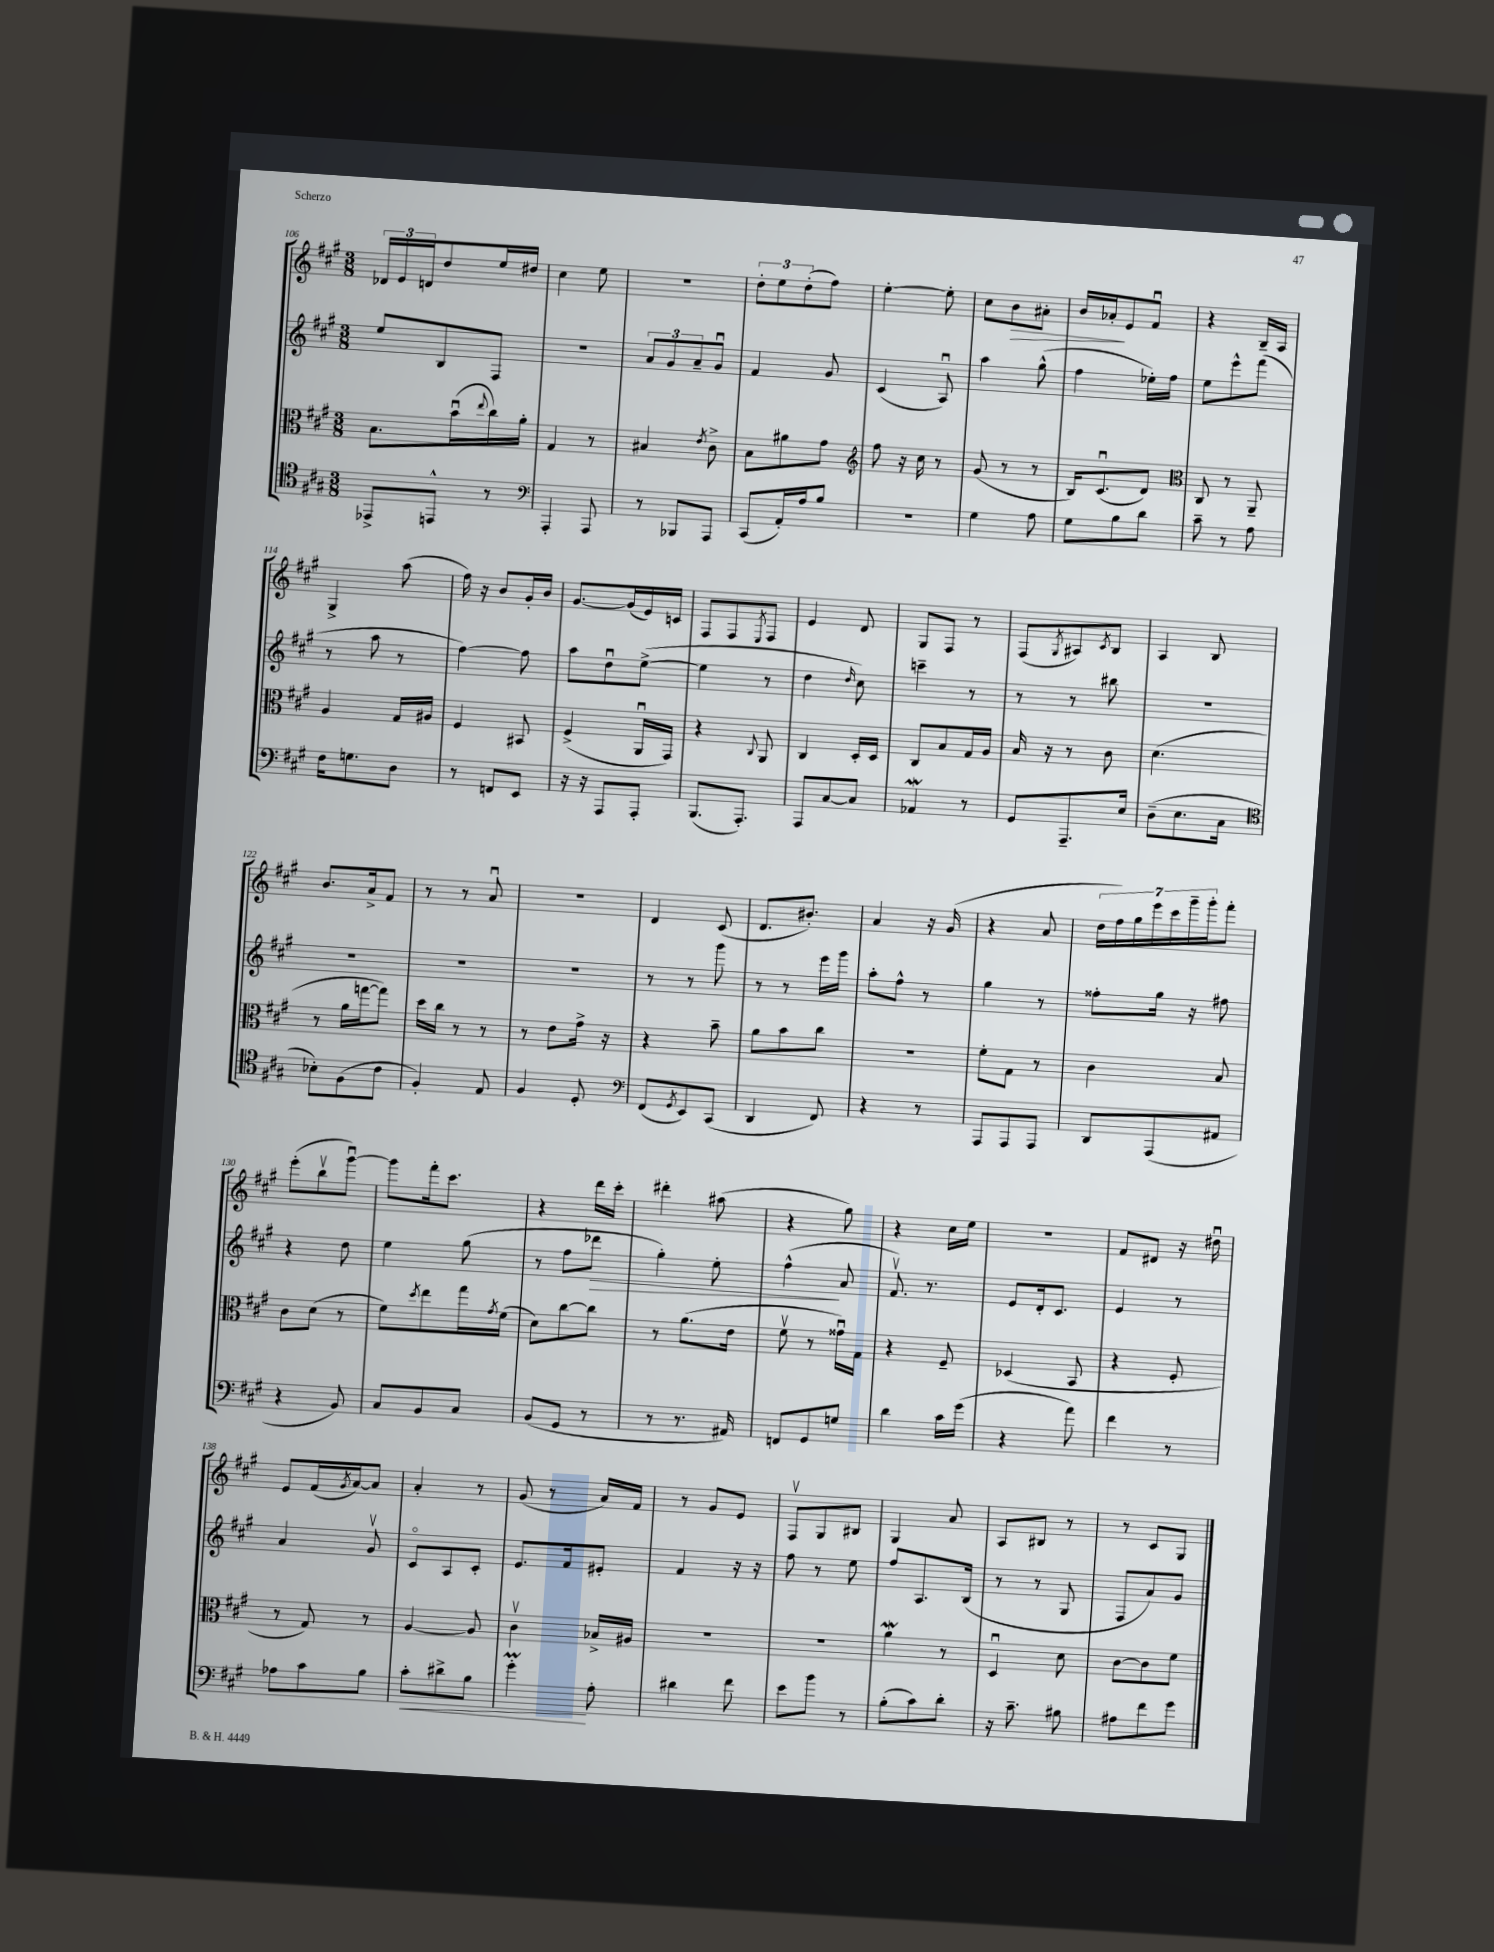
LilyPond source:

<<
\new StaffGroup <<
\new Staff = "s0" {
    \clef treble \key a \major \numericTimeSignature \time 3/8
    \tuplet 3/2 { des'16 e'16 d'16 } d''8 e''16 dis''16 |
    cis''4 e''8 |
    R4. |
    \tuplet 3/2 { d''8-. e''8 d''8-.( } fis''8) |
    e''4~-. e''8-. |
    cis''8 b'8\> ais'8-. |
    b'16 aes'16-.\! e'8 fis'8\downbow |
    r4 b16-- a16 |
    gis4-> a''8( |
    fis''16) r16 b'8 gis'16-. b'16 |
    gis'8.~ gis'16( e'16) c'16 |
    fis8 fis8 \acciaccatura { e8 } fis8 |
    e'4 d'8 |
    gis8 fis8 r8 |
    fis8( \acciaccatura { gis8 } ais8) \acciaccatura { cis'8 } b8 |
    a4 b8 |
    b'8. a'16-> fis'8 |
    r8 r8 a'8\downbow |
    R4. |
    d'4 cis'8( |
    d'8. bis'8.-.) |
    a'4 r16 gis'16( |
    r4 a'8 |
    \tuplet 7/4 { d''16 fis''16) gis''16 e'''16 cis'''16 gis'''16-- gis'''16-. } fis'''8-. |
    e'''8-.( b''8\upbow gis'''8~\downbow) |
    gis'''8 fis'''16-. cis'''8. |
    r4 d'''16 cis'''16-. |
    dis'''4-. ais''8( |
    r4 gis''8) |
    r4 cis''16 e''16 |
    R4. |
    fis'8 dis'8 r16 dis''16\downbow |
    e'8 fis'16( \acciaccatura { gis'8 } a'16~) a'8 |
    a'4-. r8 |
    gis'8( r8 a'16) fis'16 |
    r8 gis'8 e'8 |
    fis8\upbow gis8 bis8 |
    gis4 a'8 |
    a8 bis8 r8 |
    r8 cis'8 gis8 \bar "|." |
}
\new Staff = "s1" {
    \clef treble \key a \major \numericTimeSignature \time 3/8
    e''8 b8 fis8 |
    R4. |
    \tuplet 3/2 { a'8 gis'8 a'8-- } gis'8\downbow |
    fis'4 gis'8 |
    cis'4( a8\downbow) |
    a''4 gis''8-^( |
    fis''4 ees''16-.) fis''16 |
    e''8 e'''8-^ fis'''8( |
    r8 a''8 r8 |
    fis''4~) fis''8 |
    a''8 d''8\downbow e''8~->( |
    e''4 r8 |
    d''4 \grace { d''16 } cis''8) |
    c'''4-- r8 |
    r8 r8 bis''8 |
    R4. |
    R4. |
    R4. |
    R4. |
    r8 r8 gis'''8 |
    r8 r8 e'''16 gis'''16 |
    a''8-. fis''8-^ r8 |
    gis''4 r8 |
    fisis''8-. gis''16 r16 fis''8 |
    r4 d''8 |
    e''4 gis''8( |
    r8 fis''8 des'''8\> |
    gis''4-.) e''8-. |
    fis''4-^\!( a'8 |
    fis'8.\upbow) r8. |
    e'8 d'16-. cis'8. |
    e'4 r8 |
    a'4 gis'8\upbow |
    cis'8\flageolet a8 cis'8-. |
    e'8. fis'16 eis'8-. |
    fis'4 r16 r16 |
    fis''8 r8 e''8 |
    fis''8 a8. b16( |
    r8 r8 gis8 |
    fis8 a'8) gis'8 \bar "|." |
}
\new Staff = "s2" {
    \clef alto \key a \major \numericTimeSignature \time 3/8
    b8. b'16\downbow( \appoggiatura { e''8 } cis''16) a'16-. |
    gis4 r8 |
    bis4 \acciaccatura { e'8 } cis'8-> |
    b8 ais'8 gis'8 |
    \clef treble fis''8 r16 cis''16 r8 |
    gis'8( r8 r8 |
    b16) cis'8.\downbow( d'8) |
    \clef alto cis8 r8 a,8-- |
    a4 gis16 ais16 |
    fis4 bis,8 |
    fis4->( a,16\downbow gis,16) |
    r4 \appoggiatura { cis8 } a,8 |
    cis4 d16-. d16 |
    cis8 b8 gis16 a16 |
    b16 r16 r8 cis'8 |
    d'4.( |
    r8 a'16 g''16~ g''8) |
    d''16 cis''16 r8 r8 |
    r8 e'8 gis'16-> r16 |
    r4 b'8-- |
    a'8 b'8 cis''8 |
    R4. |
    fis'8-. gis8 r8 |
    cis'4 b8 |
    cis'8 d'8( r8 |
    fis'8) \acciaccatura { d''8 } e''8 gis''16 \acciaccatura { gis'8 } fis'16( |
    d'8) cis''8~ cis''8 |
    r8 a'8.( e'16 |
    fis'8\upbow r8 gisis'16\downbow) gis16 |
    r4 fis8-- |
    des4( b,8 |
    r4 fis8-. |
    r8 gis8) r8 |
    a4~ a8 |
    cis'4\upbow bes16-> ais16 |
    R4. |
    R4. |
    a'4\mordent r8 |
    d4\downbow d'8 |
    cis'8~ cis'8 fis'8 \bar "|." |
}
\new Staff = "s3" {
    \clef tenor \key a \major \numericTimeSignature \time 3/8
    ees,8-> e,8-^ r8 |
    \clef bass a,,4-. a,,8 |
    r8 bes,,8 a,,8 |
    cis,8( a,16-.) a16 b8 |
    R4. |
    gis4 a8 |
    gis8 b8 d'8 |
    cis'8-- r8 a8 |
    fis16 g8. d8 |
    r8 f,8 e,8 |
    r16 r16 a,,8 a,,8-. |
    b,,8.( a,,8.-.) |
    a,,8 cis8~ cis8 |
    aes,4\mordent r8 |
    gis,8 a,,8.-- e16 |
    d8--( e8. cis16 |
    \clef tenor bes8-.) fis8( cis'8 |
    fis4-.) e8 |
    fis4 d8-. |
    \clef bass fis,8( \acciaccatura { gis,8 } e,8) cis,8( |
    d,4 fis,8) |
    r4 r8 |
    a,,8 a,,8 a,,8 |
    d,8 a,,8( ais,8 |
    r4 b,8) |
    cis8 b,8 cis8 |
    b,8( gis,8 r8 |
    r8 r8. ais,16) |
    f,8 gis,8 g8 |
    d'4 cis'16 gis'16( |
    r4 a'8) |
    fis'4 r8 |
    aes8 cis'8 b8 |
    cis'8-.\< dis'8-> b8 |
    gis'4-.\prall\! a8-. |
    dis'4 fis'8 |
    e'8 b'8 r8 |
    b8-.( cis'8) d'8-. |
    r16 cis'8.-- bis8 |
    ais8 fis'8 gis'8 \bar "|." |
}
>>
>>
\layout { \context { \Score currentBarNumber = #106 } }
